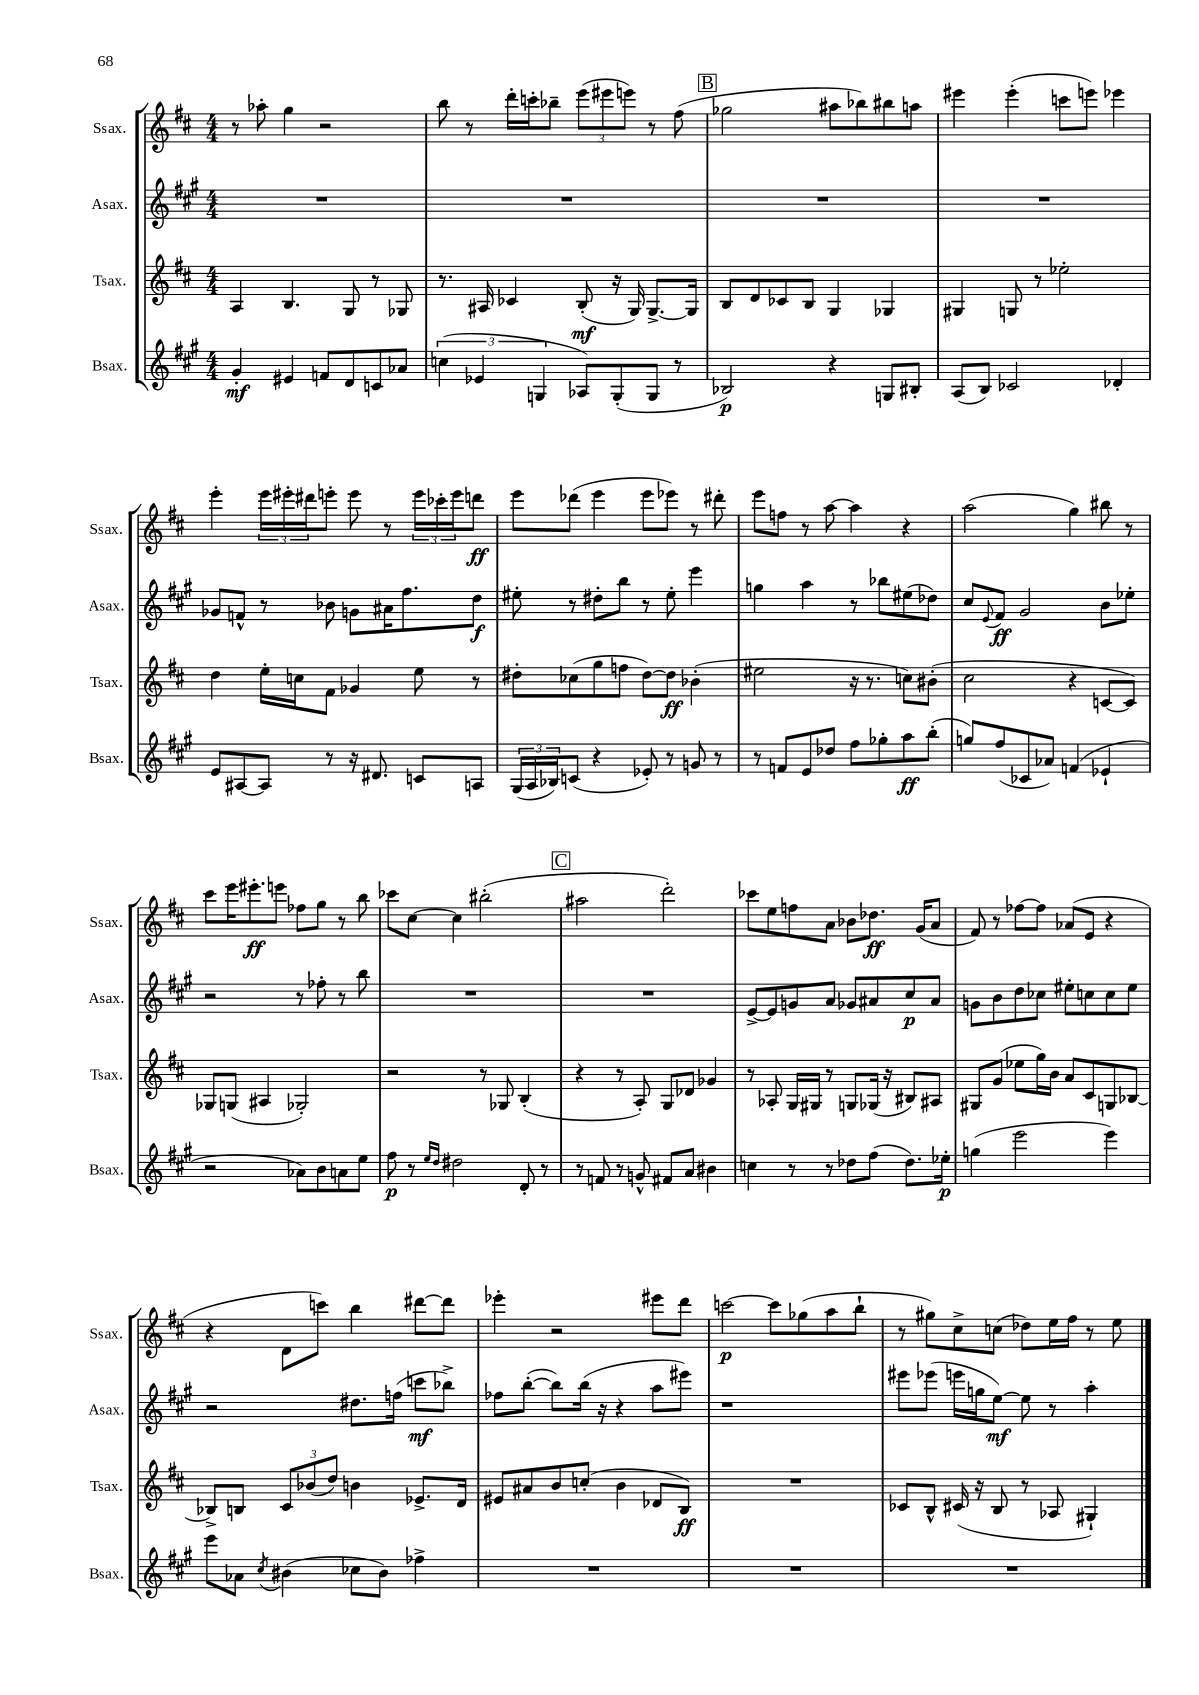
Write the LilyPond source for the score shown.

<<
\new StaffGroup <<
\new Staff = "s0" \with { instrumentName = "Ssax." shortInstrumentName = "Ssax." } {
    \clef treble \key d \major \numericTimeSignature \time 4/4
    r8 aes''8-. g''4 r2 |
    b''8 r8 d'''16-. c'''16-. bes''8-- \tuplet 3/2 { e'''8( eis'''8 e'''8) } r8 fis''8( |
    \mark \markup { \box "B" } ges''2 ais''8 bes''8) bis''8 a''8 |
    eis'''4 eis'''4-.( c'''8 e'''8) ees'''4 |
    e'''4-. \tuplet 3/2 { e'''16 eis'''16-. dis'''16 } e'''8-. e'''8 r8 \tuplet 3/2 { e'''16 ces'''16-. e'''16 } d'''8\ff |
    e'''8 des'''8( e'''4 e'''8 ees'''8) r8 dis'''8-. |
    e'''8 f''8 r8 a''8~ a''4 r4 |
    a''2( g''4) bis''8 r8 |
    cis'''8 e'''16 eis'''8.-.\ff e'''8 fes''8 g''8 r8 b''8 |
    ces'''8 cis''8~ cis''4 bis''2-.( |
    \mark \markup { \box "C" } ais''2 d'''2-.) |
    ces'''8 e''8 f''8 a'8 bes'8 des''8.\ff g'16( a'8 |
    fis'8) r8 fes''8~ fes''8 aes'8( e'8 r4 |
    r4 d'8 c'''8) b''4 dis'''8~ dis'''8 |
    ees'''4-. r2 eis'''8 d'''8 |
    c'''2~\p c'''8 ges''8( a''8 b''8-! |
    r8 gis''8) cis''8-> c''8( des''8) e''16 fis''16 r8 e''8 \bar "|." |
}
\new Staff = "s1" \with { instrumentName = "Asax." shortInstrumentName = "Asax." } {
    \clef treble \key a \major \numericTimeSignature \time 4/4
    R1 |
    R1 |
    \mark \markup { \box "B" } R1 |
    R1 |
    ges'8 f'8-^ r8 bes'8 g'8 ais'16 fis''8. d''8\f |
    eis''8-. r8 dis''8-. b''8 r8 eis''8-. e'''4 |
    g''4 a''4 r8 bes''8 eis''8( des''8) |
    cis''8 \appoggiatura { e'8 } fis'8\ff gis'2 b'8 ees''8-. |
    r2 r8 fes''8-. r8 b''8 |
    R1 |
    \mark \markup { \box "C" } R1 |
    e'8~-> e'8 g'8 a'8 ges'8 ais'8 cis''8\p ais'8 |
    g'8 b'8 d''8 ces''8 eis''8-. c''8 c''8 eis''8 |
    r2 dis''8. f''16( c'''8\mf bes''8->) |
    fes''8 b''8~-.( b''8) b''16( r16 r4 a''8 eis'''8) |
    r1 |
    eis'''8 ees'''8( e'''16 g''16 e''8~\mf) e''8 r8 a''4-. \bar "|." |
}
\new Staff = "s2" \with { instrumentName = "Tsax." shortInstrumentName = "Tsax." } {
    \clef treble \key d \major \numericTimeSignature \time 4/4
    a4 b4. g8 r8 ges8 |
    r8. ais16 ces'4 b8-.\mf( r16 g16) g8.~-> g16 |
    \mark \markup { \box "B" } b8 d'8 ces'8 b8 g4 ges4 |
    gis4 g8 r8 ees''2-. |
    d''4 e''16-. c''16 fis'8 ges'4 e''8 r8 |
    dis''8-. ces''8( g''8 f''8 dis''8~) dis''8\ff bes'4-.( |
    eis''2 r16 r8. c''8) bis'8-.( |
    cis''2 r4 c'8~ c'8) |
    ges8 g8( ais4 ges2-.) |
    r2 r8 ges8 b4-.( |
    \mark \markup { \box "C" } r4 r8 a8-.) g8 des'8 ges'4 |
    r8 aes8-. g16 gis16 r8 g8 ges16( r16 bis8) ais8 |
    gis8 g'8( ees''8 g''16) b'16 a'8 cis'8 g8 bes8~ |
    bes8-> b8 \tuplet 3/2 { cis'8 bes'8( d''8) } b'4 ees'8.-> d'16 |
    eis'8 ais'8 b'8 c''8-.( b'4 des'8 b8\ff) |
    R1 |
    ces'8 b8-^ cis'16( r16 b8 r8 aes8 gis4-!) \bar "|." |
}
\new Staff = "s3" \with { instrumentName = "Bsax." shortInstrumentName = "Bsax." } {
    \clef treble \key a \major \numericTimeSignature \time 4/4
    gis'4-.\mf eis'4 f'8 d'8 c'8 aes'8 |
    \tuplet 3/2 { c''4( ees'4 g4 } aes8) g8-.( g8 r8 |
    \mark \markup { \box "B" } bes2\p) r4 g8 bis8-. |
    a8( b8) ces'2 des'4-. |
    e'8 ais8~ ais8 r8 r16 dis'8. c'8 a8 |
    \tuplet 3/2 { gis16( a16 bes16) } c'8( r4 ees'8-.) r8 g'8 r8 |
    r8 f'8 e'8 des''8 fis''8 ges''8-. a''8\ff b''8-.( |
    g''8) fis''8( ces'8 aes'8) f'4( ees'4-! |
    r2 aes'8) b'8 a'8 e''8 |
    fis''8\p r8 \grace { e''16 d''16 } dis''2 d'8-. r8 |
    \mark \markup { \box "C" } r8 f'8 r8 g'8-^ fis'8 a'8 bis'4 |
    c''4 r8 r8 des''8 fis''8( des''8.) ees''16-.\p |
    g''4( e'''2 e'''4) |
    e'''8 aes'8 \acciaccatura { cis''8 } bis'4( ces''8 bis'8) fes''4-> |
    R1 |
    R1 |
    R1 \bar "|." |
}
>>
>>
\layout { \context { \Score \remove "Bar_number_engraver" } }
